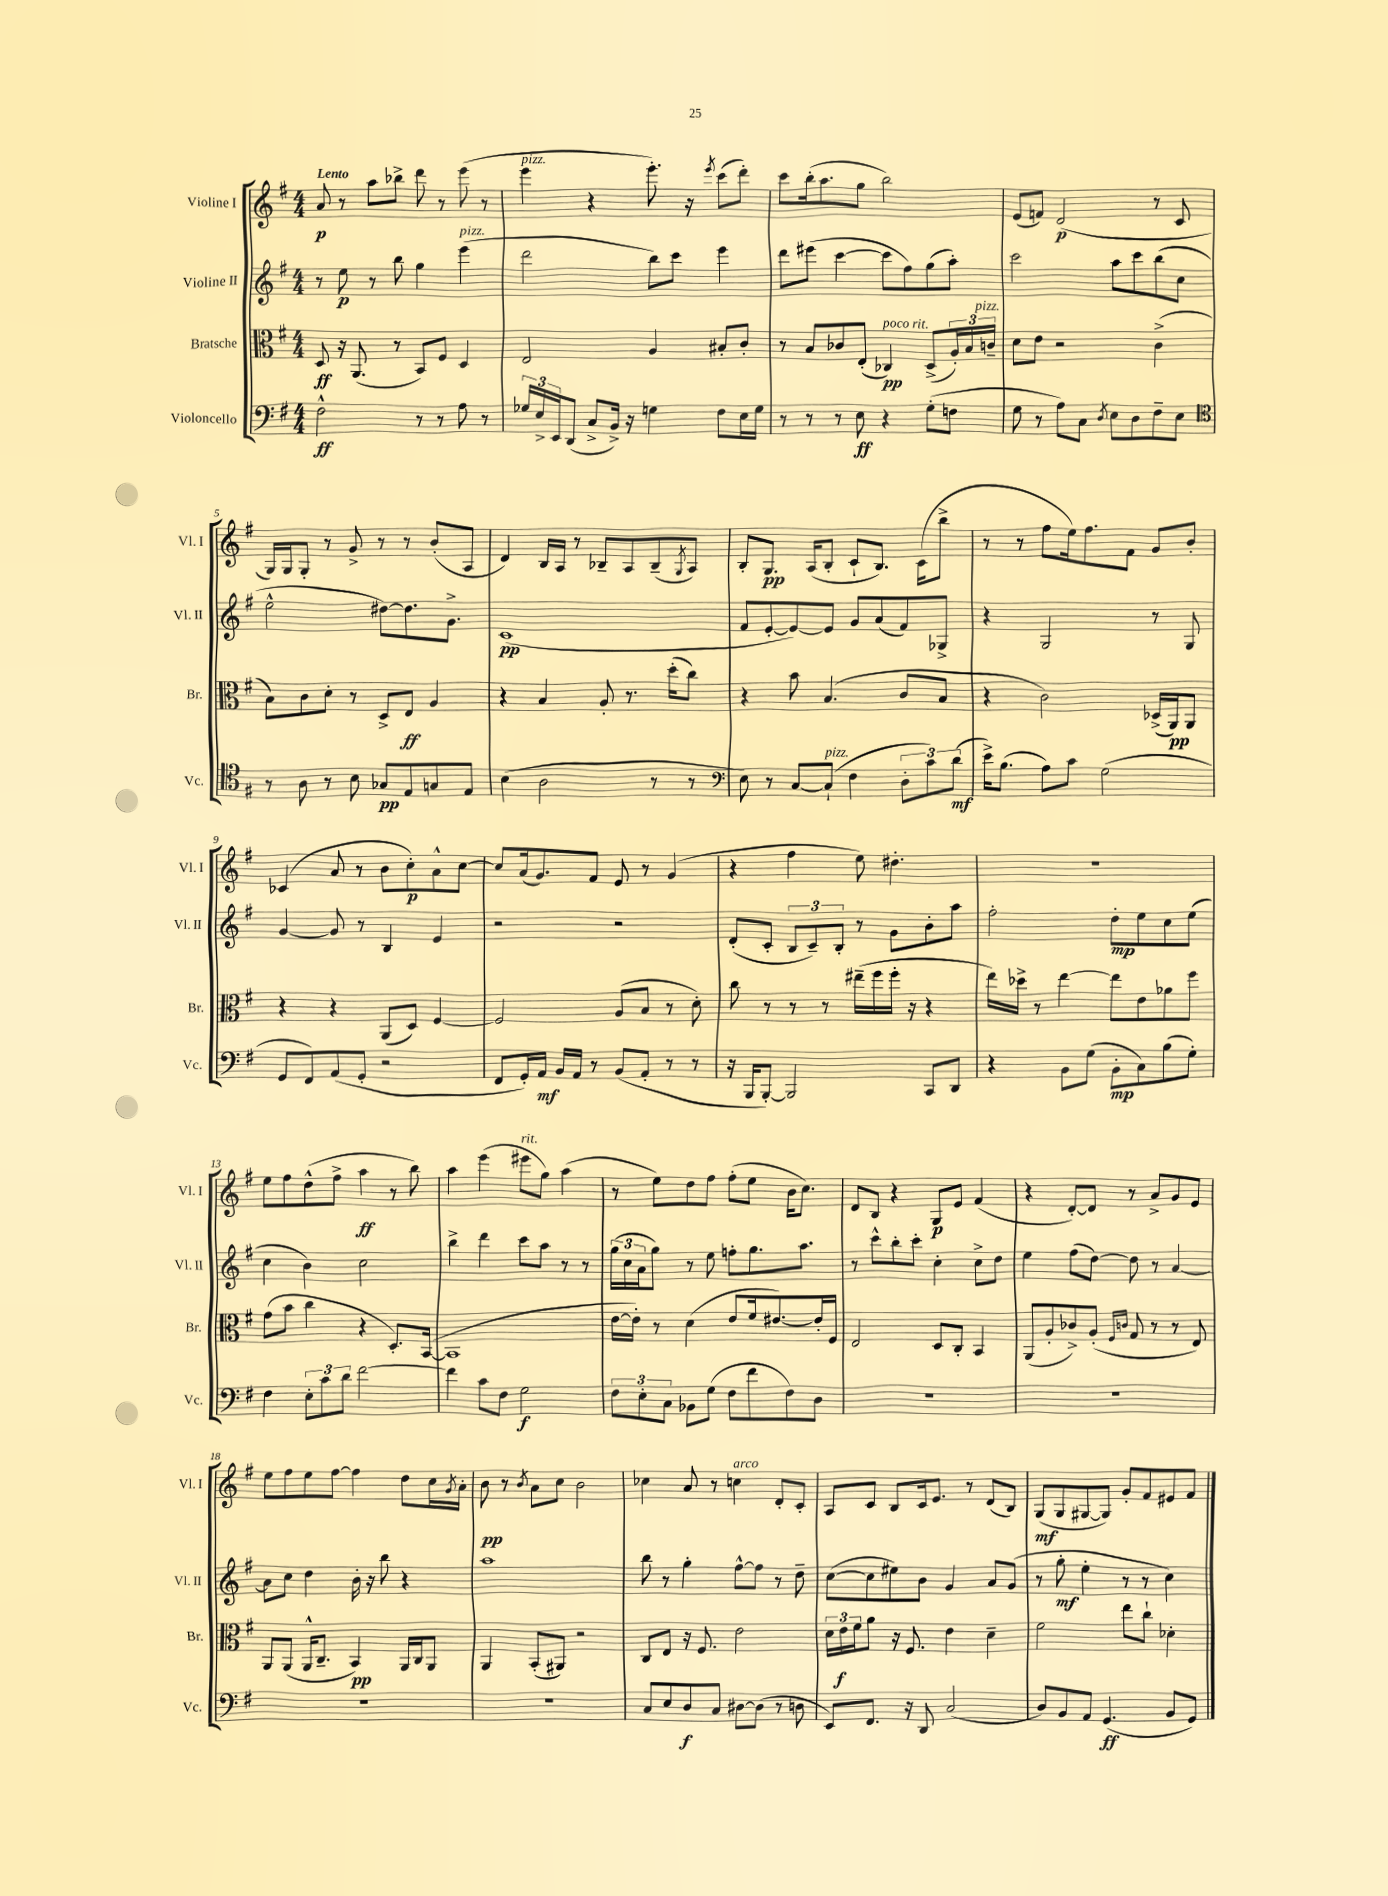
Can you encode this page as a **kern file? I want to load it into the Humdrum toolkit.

**kern	**dynam	**kern	**dynam	**kern	**dynam	**kern	**dynam
*part4	*part4	*part3	*part3	*part2	*part2	*part1	*part1
*staff4	*staff4	*staff3	*staff3	*staff2	*staff2	*staff1	*staff1
*I"Violoncello	*	*I"Bratsche	*	*I"Violine II	*	*I"Violine I	*
*I'Vc.	*	*I'Br.	*	*I'Vl. II	*	*I'Vl. I	*
*clefF4	*	*clefC3	*	*clefG2	*	*clefG2	*
*k[f#]	*	*k[f#]	*	*k[f#]	*	*k[f#]	*
*M4/4	*	*M4/4	*	*M4/4	*	*M4/4	*
=1	=1	=1	=1	=1	=1	=1	=1
!	!	!	!	!	!	!LO:TX:a:B:t=Lento	!
2F#^^\	ff	8D/	ff	8r	.	8a/	p
.	.	16r	.	8ee\	p	8r	.
.	.	(8.AA/	.	.	.	.	.
.	.	.	.	8r	.	8aa\L	.
.	.	8r	.	8bb\	.	8bb-X^\J	.
8r	.	8BB/L)	.	4gg\	.	8ddd\	.
8r	.	8F#/J	.	.	.	8r	.
!	!	!	!	!LO:TX:a:i:t=pizz.	!	!	!
8A\	.	4D/	.	(4eee\	.	(8eee\	.
8r	.	.	.	.	.	8r	.
=2	=2	=2	=2	=2	=2	=2	=2
!	!	!	!	!	!	!LO:TX:a:i:t=pizz.	!
24G-X/LL	.	2E/	.	2ddd\	.	4eee\	.
24E^/	.	.	.	.	.	.	.
24EE/J	.	.	.	.	.	.	.
(8DD/J	.	.	.	.	.	.	.
8C^/L	.	.	.	.	.	4r	.
16BB^/Jk)	.	.	.	.	.	.	.
16r	.	.	.	.	.	.	.
4Gn\	.	4A/	.	8bb\L)	.	8.eee'\)	.
.	.	.	.	8ccc\J	.	.	.
.	.	.	.	.	.	16r	.
.	.	.	.	.	.	8qeee/	.
8F#\L	.	8B#X'/L	.	4eee\	.	(8ccc\L	.
16E\L	.	8c'/J	.	.	.	8ddd'\J)	.
16G\JJ	.	.	.	.	.	.	.
=3	=3	=3	=3	=3	=3	=3	=3
8r	.	8r	.	8ddd\L	.	8ccc\L	.
8r	.	8B/L	.	(8eee#X\J	.	(16bb'\k	.
.	.	.	.	.	.	8.aa\	.
8r	.	8c-X/	.	[4ccc\	.	.	.
8E\	ff	(8E'/J	.	.	.	8gg\J	.
!	!	!LO:TX:a:i:t=poco rit.	!	!	!	!	!
4r	.	4C-X/)	pp	8ccc\L]	.	2bb\)	.
.	.	.	.	8ff#\)	.	.	.
(8G'\L	.	(8D^/L	.	(8gg\	.	.	.
8Fn\J	.	24A'/L)	.	8aa'\J)	.	.	.
.	.	24B/	.	.	.	.	.
!	!	!LO:TX:a:i:t=pizz.	!	!	!	!	!
.	.	24cn~/JJ	.	.	.	.	.
=4	=4	=4	=4	=4	=4	=4	=4
8G\	.	8d\L	.	2ccc\	.	(8e/L	.
8r	.	8e\J	.	.	.	8fn/J)	.
8A\L)	.	2r	.	.	.	(2d/	p
8C\J	.	.	.	.	.	.	.
8qD/	.	.	.	.	.	.	.
8E\L	.	.	.	8aa\L	.	.	.
8D\	.	.	.	8ccc\	.	.	.
8F#~\	.	(4c^\	.	(8bb\	.	8r	.
8E\J	.	.	.	8cc\J	.	8c/	.
!!LO:LB:g=z
=5	=5	=5	=5	=5	=5	=5	=5
*clefC4	*	*	*	*	*	*	*
8r	.	8B\L)	.	2ee^^\	.	16G/LL)	.
.	.	.	.	.	.	16G/J	.
8A\	.	8c\	.	.	.	8G'/J	.
8r	.	8d'\J	.	.	.	8r	.
8B\	.	8r	.	.	.	8g^/	.
8G-X/L	pp	8D^/L	.	[8dd#X\L)	.	8r	.
8E/	.	8E/J	ff	8.dd#\]	.	8r	.
8Gn/	.	4A/	.	.	.	(8b'/L	.
.	.	.	.	8.g^\J	.	.	.
8E/J	.	.	.	.	.	8A/J	.
=6	=6	=6	=6	=6	=6	=6	=6
(4B\	.	4r	.	(1c	pp	4d/)	.
2A\	.	4B/	.	.	.	16B/LL	.
.	.	.	.	.	.	16A/JJ	.
.	.	.	.	.	.	8r	.
.	.	8A'/	.	.	.	8B-X~/L	.
.	.	8.r	.	.	.	8A/	.
8r	.	.	.	.	.	(8B-~/	.
.	.	(16dd'\KL	.	.	.	.	.
.	.	.	.	.	.	8qG/	.
8r	.	8cc\J)	.	.	.	8A/J)	.
=7	=7	=7	=7	=7	=7	=7	=7
*clefF4	*	*	*	*	*	*	*
8E\)	.	4r	.	8f#/L	.	8B'/L	.
8r	.	.	.	[8e'/	.	8.G/J	pp
[8C/L	.	8b\	.	8e/_)	.	.	.
.	.	.	.	.	.	(16A/KL	.
!LO:TX:a:i:t=pizz.	!	!	!	!	!	!	!
(8C`/J]	.	(4.B/	.	8e/J]	.	8B'/J	.
4F#\	.	.	.	8g/L	.	8c`/L	.
.	.	.	.	(8a/	.	8.B/J)	.
12D'\L	.	8c/L	.	8f#/)	.	.	.
.	.	.	.	.	.	(16c\KL	.
12c\)	.	.	.	.	.	.	.
.	.	8B/J	.	8G-X^/J	.	8bb^\J	.
(12d\J	mf	.	.	.	.	.	.
=8	=8	=8	=8	=8	=8	=8	=8
16e^\KL)	.	4r	.	4r	.	8r	.
(8.B\J	.	.	.	.	.	.	.
.	.	.	.	.	.	8r	.
8A\L)	.	2c\)	.	2G/	.	8ff#\L	.
8c\J	.	.	.	.	.	16ee\k)	.
.	.	.	.	.	.	8.ff#\	.
(2G\	.	.	.	.	.	.	.
.	.	.	.	.	.	8f#\J	.
.	.	(16D-X^/LL	.	8r	.	8g/L	.
.	.	16AA/J)	pp	.	.	.	.
.	.	8AA/J	.	8G/	.	8b'/J	.
!!LO:LB:g=z
=9	=9	=9	=9	=9	=9	=9	=9
8GG/L	.	4r	.	[4g/	.	(4c-X/	.
8FF#/)	.	.	.	.	.	.	.
(8AA/	.	4r	.	8g/]	.	8a/	.
8GG'/J	.	.	.	8r	.	8r	.
2r	.	(8AA/L	.	4B/	.	8b\L	.
.	.	8D/J)	.	.	.	8cc'\)	p
.	.	[4F#/	.	4e/	.	8a^^\	.
.	.	.	.	.	.	[8cc\J	.
=10	=10	=10	=10	=10	=10	=10	=10
8FF#/L	.	2F#/]	.	2r	.	8cc/L]	.
16GG'/L)	.	.	.	.	.	(16a/k	.
16AA/JJ	mf	.	.	.	.	8.g/)	.
16BB/LL	.	.	.	.	.	.	.
16AA/JJ	.	.	.	.	.	.	.
8r	.	.	.	.	.	8f#/J	.
(8BB/L	.	(8A/L	.	2r	.	8e/	.
8AA'/J	.	8B/J	.	.	.	8r	.
8r	.	8r	.	.	.	(4g/	.
8r	.	8d'\)	.	.	.	.	.
=11	=11	=11	=11	=11	=11	=11	=11
16r	.	8cc\	.	(8d'/L	.	4r	.
16BBB/KL	.	.	.	.	.	.	.
[8BBB'/J)	.	8r	.	8c'/J	.	.	.
2BBB/]	.	8r	.	12B/L	.	4ff#\	.
.	.	.	.	12c~/)	.	.	.
.	.	8r	.	.	.	.	.
.	.	.	.	12B'/J	.	.	.
.	.	(16ee#X~\LL	.	8r	.	8ee\)	.
.	.	16ff#\	.	.	.	.	.
.	.	16ff#'\JJ	.	8g\L	.	4.dd#X'\	.
.	.	16r	.	.	.	.	.
8CC/L	.	4r	.	8b'\	.	.	.
8DD/J	.	.	.	8aa\J	.	.	.
=12	=12	=12	=12	=12	=12	=12	=12
4r	.	16ee\LL)	.	2ff#'\	.	1r	.
.	.	16dd-X^\JJ	.	.	.	.	.
.	.	8r	.	.	.	.	.
8BB\L	.	[4ee\	.	.	.	.	.
(8G\J	.	.	.	.	.	.	.
8BB'\L	mp	8ee\L]	.	8dd'\L	mp	.	.
8C\)	.	8e\	.	8ee\	.	.	.
(8B\	.	8a-X\	.	8cc\	.	.	.
8G'\J)	.	8ff#\J	.	(8ee\J	.	.	.
!!LO:LB:g=z
=13	=13	=13	=13	=13	=13	=13	=13
4F#\	.	(8g\L	.	4cc\	.	8ee\L	.
.	.	8b\J	.	.	.	8ff#\	.
12E'\L	.	4cc\	.	4b\)	.	(8dd^^\	.
12c\	.	.	.	.	.	.	.
.	.	.	.	.	.	8ff#^\J	.
12d\J	.	.	.	.	.	.	.
[2f#\	.	4r	.	2cc\	.	4aa\	ff
.	.	8.D'/L)	.	.	.	8r	.
.	.	.	.	.	.	8bb\)	.
.	.	([16BB/Jk	.	.	.	.	.
=14	=14	=14	=14	=14	=14	=14	=14
4f#\]	.	1BB]	.	4bb^\	.	4aa\	.
8c\L	.	.	.	4ddd\	.	(4eee\	.
8F#\J	.	.	.	.	.	.	.
!	!	!	!	!	!	!LO:TX:a:i:t=rit.	!
2G\	f	.	.	8ccc\L	.	8eee#X\L	.
.	.	.	.	8aa\J	.	8gg\J)	.
.	.	.	.	8r	.	(4aa\	.
.	.	.	.	8r	.	.	.
=15	=15	=15	=15	=15	=15	=15	=15
12F#\L	.	[16e\LL	.	(24gg\LL	.	8r	.
.	.	.	.	24cc\	.	.	.
.	.	16e'\JJ])	.	.	.	.	.
12E'\	.	.	.	24a\J	.	.	.
.	.	8r	.	8gg\J)	.	8ee\L)	.
12C\J	.	.	.	.	.	.	.
8BB-X\L	.	(4d\	.	8r	.	8dd\	.
(8G\J	.	.	.	8ee\	.	8ff#\J	.
8F#\L	.	8e/L	.	8ffn'\L	.	(8ff#'\L	.
8f#\	.	16f#/k	.	8.gg\	.	8ee\J	.
.	.	[8.e#X/)	.	.	.	.	.
8F#\)	.	.	.	.	.	16b\KL	.
.	.	.	.	8.aa\J	.	8.cc\J)	.
8D\J	.	16e#'/L]	.	.	.	.	.
.	.	16F#/JJ	.	.	.	.	.
=16	=16	=16	=16	=16	=16	=16	=16
1r	.	2E/	.	8r	.	8d/L	.
.	.	.	.	8ccc^^\L	.	8B/J	.
.	.	.	.	8bb'\	.	4r	.
.	.	.	.	8ccc'\J	.	.	.
.	.	8D/L	.	4cc'\	.	8G/L	p
.	.	8C'/J	.	.	.	8e/J	.
.	.	4BB/	.	8cc^\L	.	(4f#/	.
.	.	.	.	8dd\J	.	.	.
=17	=17	=17	=17	=17	=17	=17	=17
1r	.	(8AA/L	.	4ee\	.	4r	.
.	.	8A'/	.	.	.	.	.
.	.	8c-X^/)	.	(8ff#\L	.	[8d'/L)	.
.	.	(8A'/J	.	[8dd\J)	.	8d/J]	.
.	.	16qqF#/LL	.	.	.	.	.
.	.	16qqcn/JJ	.	.	.	.	.
.	.	8G/	.	8dd\]	.	8r	.
.	.	8r	.	8r	.	8a^/L	.
.	.	8r	.	[4a/	.	8g/	.
.	.	8E/)	.	.	.	8e/J	.
!!LO:LB:g=z
=18	=18	=18	=18	=18	=18	=18	=18
1r	.	8AA/L	.	8a\L]	.	8ee\L	.
.	.	(8AA/J	.	8cc\J	.	8ff#\	.
.	.	16AA^^/KL	.	4dd\	.	8ee\	.
.	.	8.C~/J	.	.	.	.	.
.	.	.	.	.	.	[8ff#\J	.
.	.	4BB/)	pp	16b'\	.	4ff#\]	.
.	.	.	.	16r	.	.	.
.	.	.	.	8bb\	.	.	.
.	.	16AA/LL	.	4r	.	8dd\L	.
.	.	16C/J	.	.	.	.	.
.	.	8AA/J	.	.	.	16cc\L	.
.	.	.	.	.	.	8qg/	.
.	.	.	.	.	.	16a'\JJ	.
=19	=19	=19	=19	=19	=19	=19	=19
1r	.	4AA/	.	1aa	.	8b\	pp
.	.	.	.	.	.	8r	.
.	.	.	.	.	.	8qb/	.
.	.	(8BB'/L	.	.	.	8a\L	.
.	.	8AA#X/J)	.	.	.	8cc\J	.
.	.	2r	.	.	.	2b\	.
=20	=20	=20	=20	=20	=20	=20	=20
8C/L	.	8C/L	.	8bb\	.	4cc-X\	.
8E/	.	8E/J	.	8r	.	.	.
8D/	f	16r	.	4gg'\	.	8a/	.
.	.	8.F#/	.	.	.	.	.
8C/J	.	.	.	.	.	8r	.
!	!	!	!	!	!	!LO:TX:a:i:t=arco	!
[8D#X\L	.	2e\	.	[8ff#^^\L	.	4ccn\	.
(8D#\J]	.	.	.	8ff#\J]	.	.	.
8r	.	.	.	8r	.	8d'/L	.
8Dn\	.	.	.	8dd~\	.	8c'/J	.
=21	=21	=21	=21	=21	=21	=21	=21
8EE/L)	.	24d\LL	.	([8cc\L	.	8A/L	.
.	.	24e\	f	.	.	.	.
.	.	24f#\J	.	.	.	.	.
8.FF#/J	.	8a\J	.	8cc\]	.	8c/J	.
.	.	16r	.	8ee#X\)	.	8B/L	.
16r	.	8.F#/	.	.	.	.	.
8DD/	.	.	.	8b\J	.	16c/k	.
.	.	.	.	.	.	8.e/J	.
(2C/	.	4e\	.	4g/	.	.	.
.	.	.	.	.	.	8r	.
.	.	4d~\	.	8a/L	.	(8d/L	.
.	.	.	.	(8g/J	.	8B/J)	.
=22	=22	=22	=22	=22	=22	=22	=22
8D/L)	.	2f#\	.	8r	.	(8G/L	mf
8BB/	.	.	.	8gg'\	mf	8G/	.
8AA/J	.	.	.	4ee'\	.	[8G#X/	.
(4.GG/	ff	.	.	.	.	8G#/J])	.
.	.	8ee\L	.	8r	.	8g'/L	.
.	.	8cc`\J	.	8r	.	8f#/	.
8BB/L	.	4d-X'\	.	4cc\)	.	8e#X/	.
8GG/J)	.	.	.	.	.	8f#/J	.
==	==	==	==	==	==	==	==
*-	*-	*-	*-	*-	*-	*-	*-
